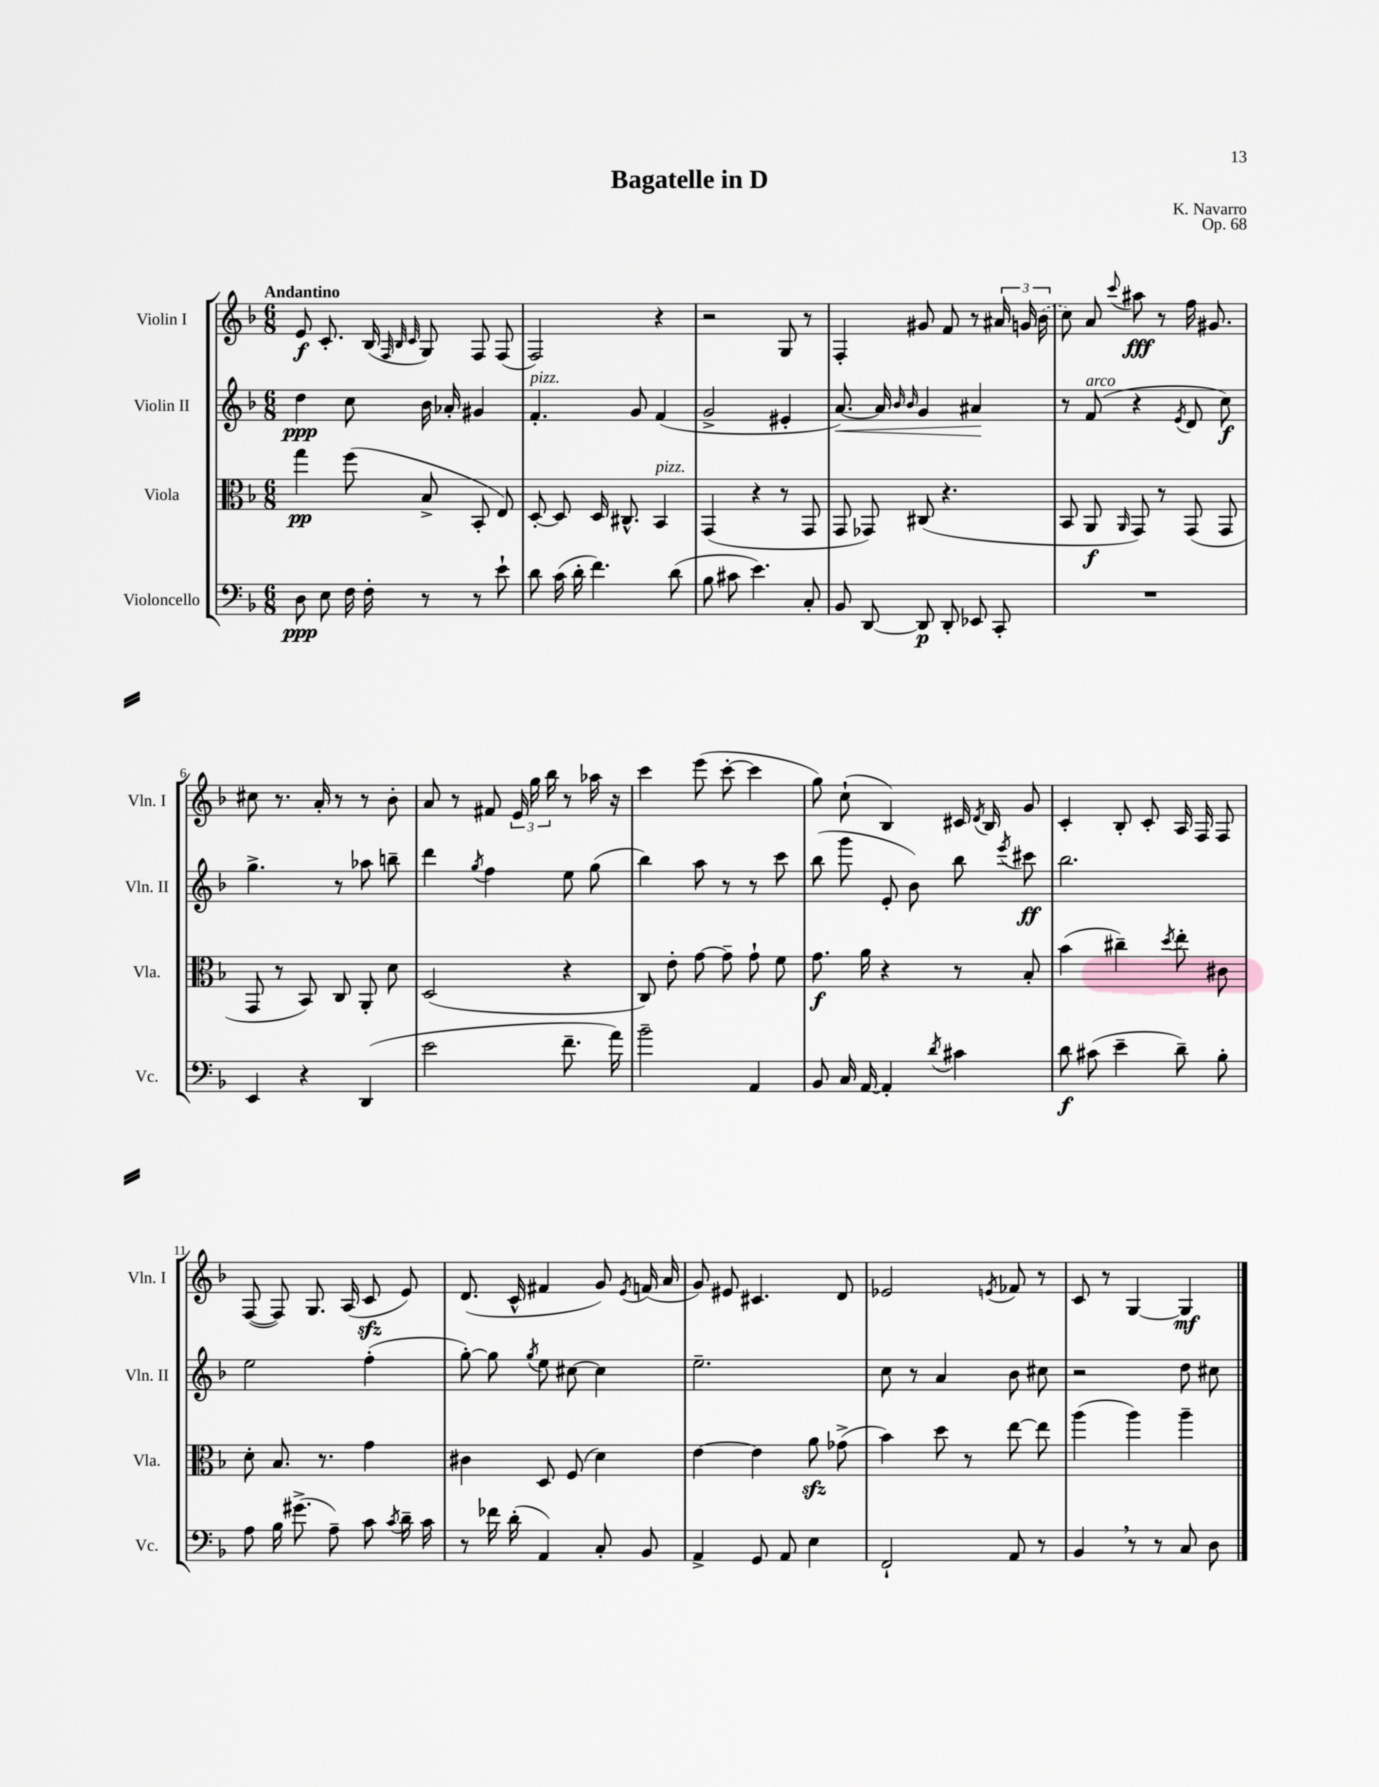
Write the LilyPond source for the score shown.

\header { title = "Bagatelle in D" composer = "K. Navarro" opus = "Op. 68" }
<<
\new StaffGroup <<
\new Staff = "s0" \with { instrumentName = "Violin I" shortInstrumentName = "Vln. I" } {
    \clef treble \key f \major \numericTimeSignature \time 6/8 \tempo "Andantino"
    \autoBeamOff e'8\f c'8.-. bes16( \grace { f32 bes32 c'32 } g8) f8 f8( |
    f2) r4 |
    r2 g8 r8 |
    f4-. gis'8 f'8 r8 \tuplet 3/2 { ais'16 g'16 \once \slurDashed bes'16( } |
    c''8) a'8 \appoggiatura { c'''8 } ais''8\fff r8 f''16 gis'8. |
    cis''8 r8. a'16-. r8 r8 bes'8-. |
    a'8 r8 fis'8 \tuplet 3/2 { e'16 g''16 bes''16 } r8 aes''16 r16 |
    c'''4 e'''8( c'''8~-. c'''4 |
    g''8) c''8-!( bes4) cis'16 \acciaccatura { d'8 } bes16 g'8 |
    c'4-. bes8-. c'8-. a16 f16 f8 |
    f8~( f8) g8. a16( c'8\sfz e'8) |
    d'8.( c'16-^ fis'4 g'8) \acciaccatura { e'8 } f'16( a'16 |
    g'8) eis'8 cis'4. d'8 |
    ees'2 \acciaccatura { e'8 } fes'8 r8 |
    c'8 r8 g4~ g4\mf \bar "|." |
}
\new Staff = "s1" \with { instrumentName = "Violin II" shortInstrumentName = "Vln. II" } {
    \clef treble \key f \major \numericTimeSignature \time 6/8
    \autoBeamOff d''4\ppp c''8 bes'16 aes'16-. gis'4 |
    f'4.-.^\markup { \italic "pizz." } g'8 f'4( |
    g'2-> eis'4-. |
    a'8.~\<) a'16 \grace { bes'16 bes'16 } g'4 ais'4\! |
    r8 f'8^\markup { \italic "arco" }( r4 \acciaccatura { e'8 } d'8 c''8\f) |
    g''4.-> r8 aes''8 b''8-- |
    d'''4 \acciaccatura { g''8 } f''4 e''8 g''8( |
    bes''4) a''8 r8 r8 c'''8 |
    bes''8( g'''8 e'8-. bes'8) bes''8 \acciaccatura { e'''8 } cis'''8\ff |
    bes''2. |
    e''2 f''4-.( |
    g''8~-.) g''8 \acciaccatura { g''8 } e''8 cis''8~ cis''4 |
    e''2.-- |
    c''8 r8 a'4 bes'8 cis''8 |
    r2 d''8 cis''8 \bar "|." |
}
\new Staff = "s2" \with { instrumentName = "Viola" shortInstrumentName = "Vla." } {
    \clef alto \key f \major \numericTimeSignature \time 6/8
    \autoBeamOff g''4\pp f''8( bes8-> bes,8-. e8) |
    d8~-. d8 d16 cis8.-^ bes,4^\markup { \italic "pizz." } |
    g,4( r4 r8 g,8 |
    g,8 ges,8) cis8( r4. |
    bes,8 a,8\f \grace { a,16 } g,8) r8 g,8( g,8 |
    g,8 r8 bes,8) c8 a,8-. d'8 |
    d2( r4 |
    c8) e'8-. g'8~ g'8-- g'8-! f'8 |
    g'8.\f a'16 r4 r8 bes8-. |
    bes'4( cis''4--) \acciaccatura { d''8 } e''8-. cis'8 |
    d'8-. bes8. r8. g'4 |
    cis'4 d8 f8( d'4) |
    e'4~ e'4 a'8\sfz ges'8->( |
    bes'4) d''8 r8 e''8~ e''8 |
    a''4( a''4) a''4-- \bar "|." |
}
\new Staff = "s3" \with { instrumentName = "Violoncello" shortInstrumentName = "Vc." } {
    \clef bass \key f \major \numericTimeSignature \time 6/8
    \autoBeamOff d8\ppp e8 f16 f16-. r8 r8 e'8-! |
    d'8 c'16( d'16-. f'4.) d'8( |
    bes8 cis'8 e'4.) c8-. |
    bes,8 d,8~ d,8\p d,8-. ees,8 c,8-. |
    R2. |
    e,4 r4 d,4( |
    e'2 f'8.-- a'16) |
    bes'2-- a,4 |
    bes,8 c16 a,16~ a,4-. \acciaccatura { d'8 } cis'4 |
    d'8\f cis'8( e'4-- d'8--) bes8-. |
    a8 bes16 gis'8.->( a8--) c'8 \acciaccatura { c'8 } d'16-- c'16 |
    r8 fes'16 d'16-.( a,4) c8-. bes,8 |
    a,4-> g,8 a,8 e4 |
    f,2-! a,8 r8 |
    bes,4 \breathe r8 r8 c8 d8 \bar "|." |
}
>>
>>
